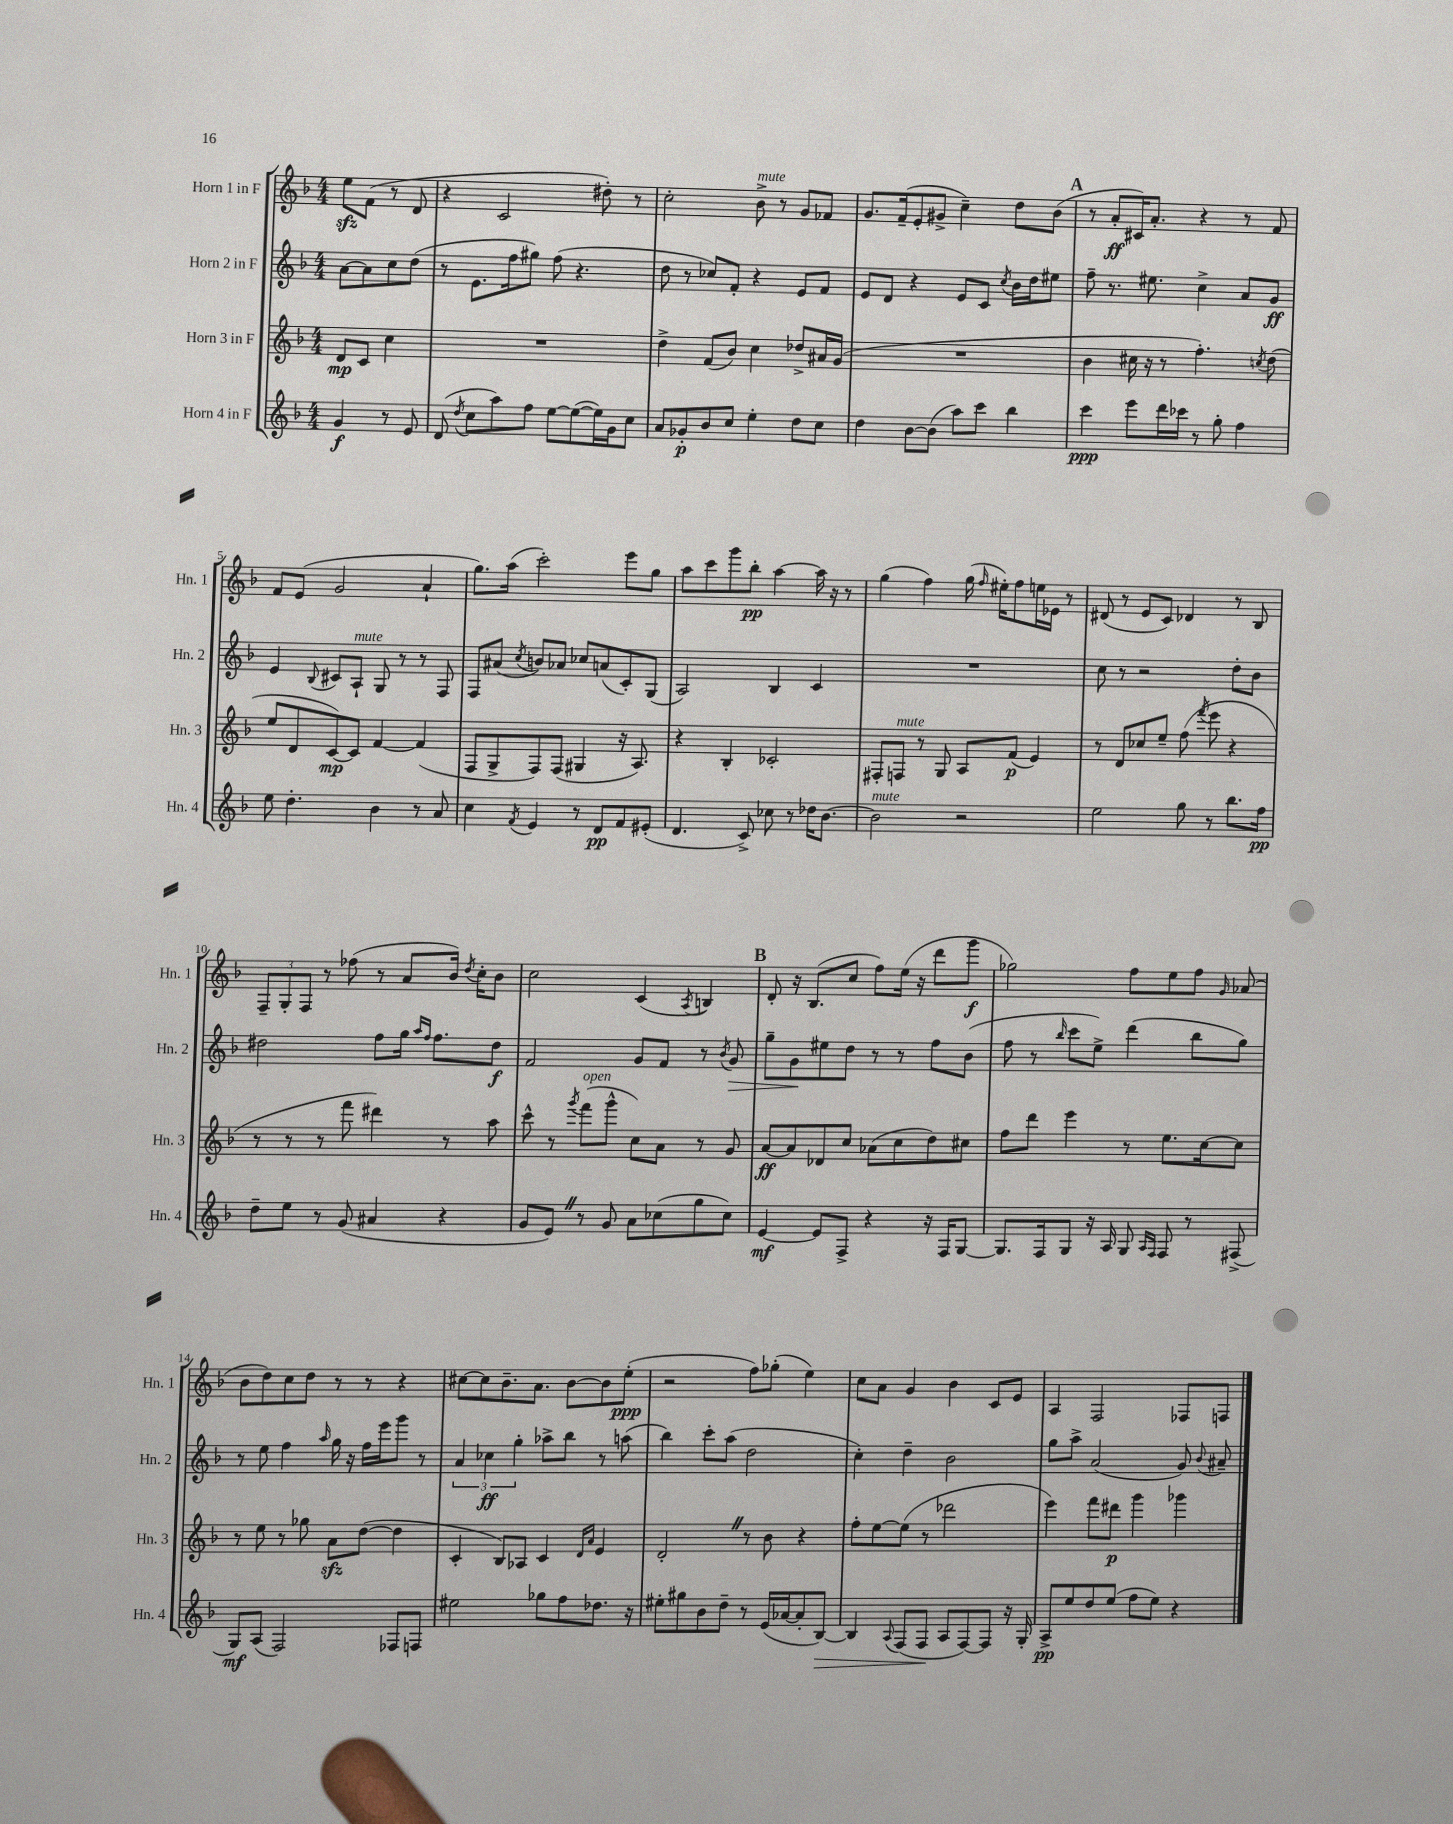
<<
\new StaffGroup <<
\new Staff = "s0" \with { instrumentName = "Horn 1 in F" shortInstrumentName = "Hn. 1" } {
    \clef treble \key f \major \numericTimeSignature \time 4/4 \partial 2
    \autoBeamOff e''8[\sfz f'8]( r8 d'8 |
    r4 c'2 dis''8-.) r8 |
    c''2-. bes'8->^\markup { \italic "mute" } r8 g'8[ fes'8] |
    g'8.[ f'16--( e'8-. gis'8]-> c''4--) d''8[ bes'8]( |
    \mark \markup { \bold "A" } r8 a'8[-.\ff cis'16) a'8.]-. r4 r8 f'8 |
    f'8[ e'8]( g'2 a'4-! |
    g''8.[) a''16]( c'''2-.) e'''8[ g''8] |
    a''8[ c'''8 g'''8 bes''8]-.\pp a''4~ a''16 r16 r8 |
    g''4( f''4) g''16( \grace { f''16 } eis''16[-.) f''8 e''16 ees'16] r8 |
    dis'8( r8 e'8[ c'8]) des'4 r8 bes8 |
    \tuplet 3/2 { f8[-- g8-. f8] } r8 fes''8( r8 a'8[ bes'16]) \acciaccatura { d''8 } c''16[-. bes'8] |
    c''2 c'4( \acciaccatura { a8 } b4) |
    \mark \markup { \bold "B" } d'8-. r16 bes8.[( c''8] f''8[) e''16]( r16 d'''8[ g'''8]\f |
    ges''2) f''8[ e''8 f''8] \grace { g'16 } aes'8( |
    bes'8[ d''8) c''8 d''8] r8 r8 r4 |
    cis''8[~ cis''8 bes'8.-- a'8.] bes'8[~ bes'8 e''8]-.\ppp( |
    r2 f''8[) ges''8]-.( e''4) |
    c''8[ a'8] g'4 bes'4 c'8[ e'8] |
    a4 f2 fes8[ f8] \bar "|." |
}
\new Staff = "s1" \with { instrumentName = "Horn 2 in F" shortInstrumentName = "Hn. 2" } {
    \clef treble \key f \major \numericTimeSignature \time 4/4 \partial 2
    \autoBeamOff a'8[~ a'8 c''8 d''8]( |
    r8 e'8.[ f''16 gis''8]) f''8( r4. |
    d''8 r8 ces''8[) f'8]-. r4 e'8[ f'8] |
    e'8[ d'8] r4 e'8[ c'8] \acciaccatura { c''8 } bes'16[ d''16 eis''8] |
    \mark \markup { \bold "A" } f''8-- r8. eis''8. c''4-> a'8[ g'8]\ff |
    e'4 \appoggiatura { bes8 } cis'8[ a8]-!^\markup { \italic "mute" } g8 r8 r8 f8 |
    f8[ ais'8]( \acciaccatura { c''8 } b'8[) aes'8] ces''8[ a'8( c'8-.) g8]( |
    a2) bes4 c'4 |
    R1 |
    c''8 r8 r2 d''8[-. bes'8] |
    dis''2 f''8[ g''16] \grace { a''16[ f''16] } f''8.[ dis''8]\f |
    f'2 g'8[ f'8] r8 \acciaccatura { bes'8 } g'8\> |
    \mark \markup { \bold "B" } g''8[-- g'8\! eis''8 d''8] r8 r8 f''8[ bes'8]( |
    f''8 r8 \grace { bes''16 } c'''8[ e''8]->) d'''4( bes''8[ g''8]) |
    r8 e''8 f''4 \grace { a''16 } g''16 r16 f''16[ e'''16 g'''8] r8 |
    \tuplet 3/2 { a'4 ces''4\ff g''4-. } aes''8[-> bes''8] r8 a''8( |
    bes''4) c'''8[-. a''8]( d''2 |
    c''4-.) d''4-- bes'2 |
    g''8[ a''8]-> a'2( g'8) \appoggiatura { bes'8 } ais'8-- \bar "|." |
}
\new Staff = "s2" \with { instrumentName = "Horn 3 in F" shortInstrumentName = "Hn. 3" } {
    \clef treble \key f \major \numericTimeSignature \time 4/4 \partial 2
    \autoBeamOff d'8[\mp c'8] c''4 |
    R1 |
    d''4-> f'8[( bes'8]) c''4 des''8[-> ais'16 g'16]( |
    R1 |
    \mark \markup { \bold "A" } bes'4 cis''16 r16 r8 f''4.-.) \acciaccatura { c''8 } d''8( |
    e''8[ d'8 c'8~\mp) c'8] f'4~ f'4( |
    f8[ g8-> f8) f8]( gis4 r16 a8.) |
    r4 bes4-. ces'2-. |
    fis8[-. f8]^\markup { \italic "mute" } r8 g8 a8[ f'8]\p( e'4) |
    r8 d'8[ ces''8 e''8]-- f''8( \acciaccatura { f'''8 } e'''8 r4 |
    r8 r8 r8 f'''8 dis'''4) r8 a''8 |
    c'''8-^ r8 \acciaccatura { g'''8 } f'''8[^\markup { \italic "open" }( g'''8]-^ c''8[) a'8] r8 g'8 |
    \mark \markup { \bold "B" } a'8[~\ff a'8 des'8 c''8] aes'8[( c''8 d''8) cis''8] |
    f''8[ d'''8] e'''4 r8 e''8.[ c''16~ c''8] |
    r8 e''8 r8 ges''8 a'8[\sfz d''8]~( d''4 |
    c'4-. bes8[) aes8] c'4 \grace { d'16[ a'16] } e'4 |
    d'2-. \once \override BreathingSign.text = \markup { \musicglyph "scripts.caesura.straight" } \breathe r8 bes'8 r4 |
    f''8[-. e''8~ e''8]( r8 des'''2 |
    e'''4) f'''8[ dis'''8]\p g'''4 ges'''4 \bar "|." |
}
\new Staff = "s3" \with { instrumentName = "Horn 4 in F" shortInstrumentName = "Hn. 4" } {
    \clef treble \key f \major \numericTimeSignature \time 4/4 \partial 2
    \autoBeamOff g'4\f r8 e'8 |
    d'8( \acciaccatura { d''8 } c''8[ a''8) f''8] e''8[~ e''8~( e''16) g'16 c''8] |
    a'8[ ges'8-.\p bes'8 c''8] e''4-. d''8[ c''8] |
    d''4 bes'8[~ bes'8]( a''8[) c'''8] bes''4 |
    \mark \markup { \bold "A" } c'''4\ppp e'''8[ d'''16 ces'''16] r8 g''8-. f''4 |
    e''8 d''4.-. bes'4 r8 a'8 |
    c''4 \acciaccatura { f'8 } e'4 r8 d'8[\pp f'8 eis'8]-.( |
    d'4. c'8->) ces''8 r8 des''16[ bes'8.]~ |
    bes'2^\markup { \italic "mute" } r2 |
    e''2 g''8 r8 bes''8.[ f''16]\pp |
    d''8[-- e''8] r8 g'8( ais'4 r4 |
    g'8[ e'8]) \once \override BreathingSign.text = \markup { \musicglyph "scripts.caesura.straight" } \breathe r8 g'8 a'8[ ces''8( g''8 ces''8]) |
    \mark \markup { \bold "B" } e'4~\mf e'8[ f8]-> r4 r16 f16[ g8]~ |
    g8.[ f16 g8] r16 a16 g8 \grace { a16[ f16] } f8 r8 fis8->( |
    g8[\mf) a8]( f2) fes8[ f8] |
    eis''2 ges''8[ f''8 des''8.] r16 |
    eis''8[-. gis''8 bes'8 d''8]-- r8 e'16[( aes'16~ aes'8-. bes8]~\>) |
    bes4 \appoggiatura { a8 } f8[( f8]\! a8[ f8~) f8] r16 g16-. |
    a8[->\pp e''8 d''8 e''8]( f''8[ e''8]) r4 \bar "|." |
}
>>
>>
